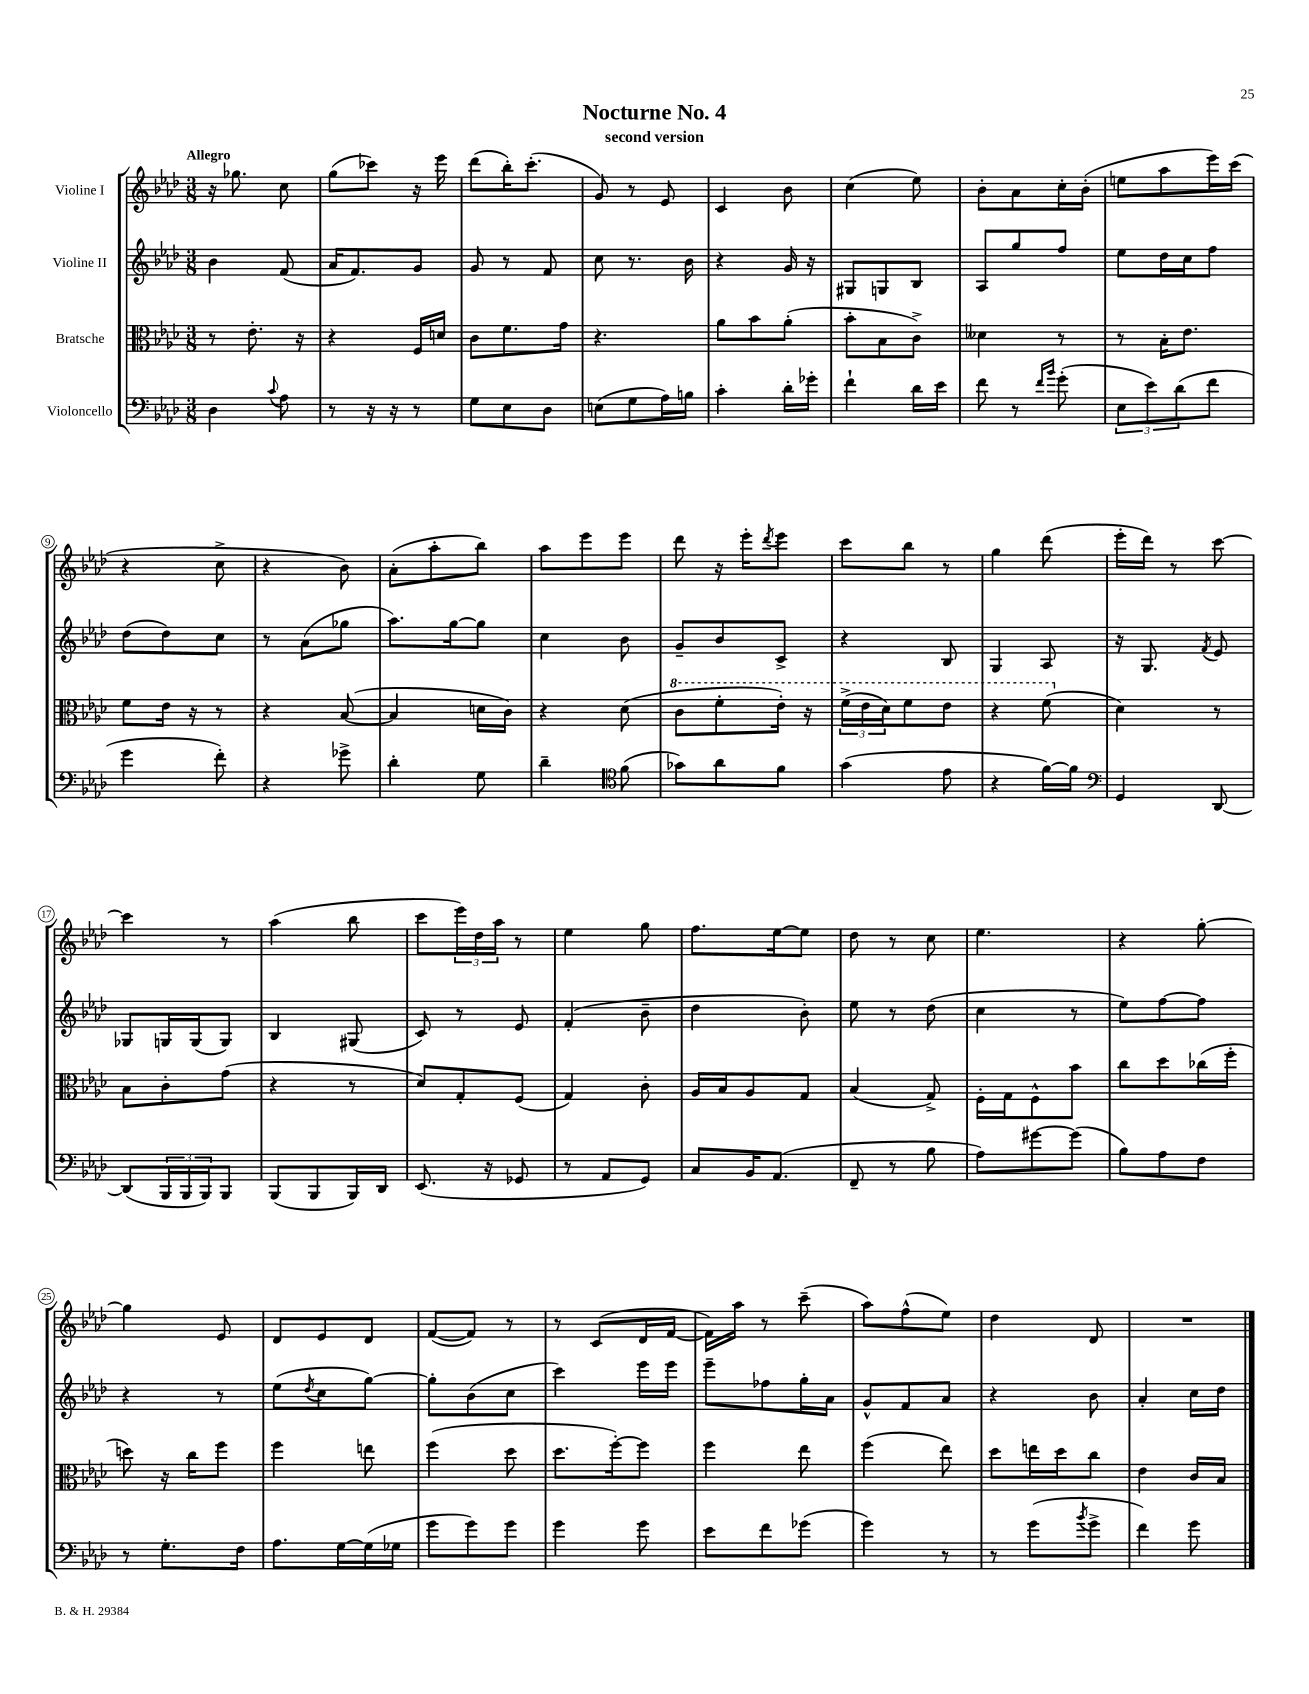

**kern	**kern	**kern	**kern
*part4	*part3	*part2	*part1
*staff4	*staff3	*staff2	*staff1
*I"Violoncello	*I"Bratsche	*I"Violine II	*I"Violine I
*clefF4	*clefC3	*clefG2	*clefG2
*k[b-e-a-d-]	*k[b-e-a-d-]	*k[b-e-a-d-]	*k[b-e-a-d-]
*M3/8	*M3/8	*M3/8	*M3/8
=1	=1	=1	=1
!	!	!	!LO:TX:a:B:t=Allegro
4D-\	8r	4b-\	16r
.	.	.	8.gg-X\
.	8.e-'\	.	.
8qqc/	.	.	.
8A-\	.	(8f/	8cc\
.	16r	.	.
=2	=2	=2	=2
8r	4r	16a-/KL	(8gg\L
.	.	8.f/)	.
16r	.	.	8ccc-X\J)
16r	.	.	.
8r	16F/LL	8g/J	16r
.	16dn/JJ	.	16eee-\
=3	=3	=3	=3
8G\L	8c\L	8g/	(8ddd-\L
8E-\	8.f\	8r	16bb-'\K)
.	.	.	(8.ccc'\J
8D-\J	.	8f/	.
.	16g\Jk	.	.
=4	=4	=4	=4
(8En\L	4.r	8cc\	8g/)
8G\	.	8.r	8r
16A-\L)	.	.	8e-/
16Bn\JJ	.	16b-\	.
=5	=5	=5	=5
4c'\	8a-\L	4r	4c/
.	8b-\	.	.
16d-'\LL	(8a-'\J	16g/	8b-\
16g-X'\JJ	.	16r	.
=6	=6	=6	=6
4f`\	8b-'\L	8G#X/L	(4cc\
.	8B-\	8Gn/	.
16d-\LL	8c^\J)	8B-/J	8ee-\)
16e-\JJ	.	.	.
=7	=7	=7	=7
8f\	4d--X\	8A-/L	8b-'\L
8r	.	8gg/	8a-\
16qqf/LL	.	.	.
16qqb-/JJ	.	.	.
(8g'\	8r	8ff/J	16cc'\L
.	.	.	(16b-'\JJ
=8	=8	=8	=8
12E-\L	8r	8ee-\L	8een\L
12e-\)	.	.	.
.	16B-'\KL	16dd-\L	8aa-\
(12d-\	.	.	.
.	8.e-\J	16cc\J	.
8f\J	.	8ff\J	16eee-\L)
.	.	.	(16ccc\JJ
!!LO:LB:g=z
=9	=9	=9	=9
4g\	8f\L	(8dd-\L	4r
.	16e-\Jk	8dd-\)	.
.	16r	.	.
8f'\)	8r	8cc\J	8cc^\
=10	=10	=10	=10
4r	4r	8r	4r
.	.	(8a-\L	.
8g-X^\	([8B-/	8gg-X\J	8b-\)
=11	=11	=11	=11
4d-'\	4B-/]	8.aa-\L)	(8a-'\L
.	.	.	8aa-'\
.	.	[16gg\k	.
8G\	16dn\LL	8gg\J]	8bb-\J)
.	16c\JJ)	.	.
=12	=12	=12	=12
4d-~\	4r	4cc\	8aa-\L
.	.	.	8eee-\
*clefC4	*	*	*
(8f\	(8d-\	8b-\	8eee-\J
=13	=13	=13	=13
*	*8va	*	*
8g-X\L)	8cc\L	8g~/L	8ddd-\
8a-\	8ff'\	8b-/	16r
.	.	.	16eee-'\KL
.	.	.	8qddd-/
8f\J	16ee-'\Jk)	8c^/J	8eee-\J
.	16r	.	.
=14	=14	=14	=14
(4g\	(24ff^\LL	4r	8ccc\L
.	24ee-\	.	.
.	24dd-\J)	.	.
.	8ff\	.	8bb-\J
8e-\	8ee-\J	8B-/	8r
=15	=15	=15	=15
4r	4r	4G/	4gg\
[16f\LL)	(8ff\	8A-/	(8ddd-\
16f\JJ]	.	.	.
=16	=16	=16	=16
*clefF4	*	*	*
*	*X8va	*	*
4GG/	4d-\)	16r	16eee-'\LL
.	.	8.G/	16ddd-\JJ)
.	.	.	8r
.	.	8qf/	.
[8DD-/	8r	8e-/	[8ccc\
!!LO:LB:g=z
=17	=17	=17	=17
(8DD-/L]	8B-\L	8G-X/L	4ccc\]
24BBB-/L	8c'\	16Gn/L	.
24BBB-/	.	.	.
.	.	(16G/J	.
24BBB-/J)	.	.	.
8BBB-/J	(8g\J	8G/J)	8r
=18	=18	=18	=18
(8BBB-/L	4r	4B-/	(4aa-\
8BBB-/	.	.	.
16BBB-/L)	8r	(8G#X/	8bb-\
16DD-/JJ	.	.	.
=19	=19	=19	=19
(8.EE-/	8d-/L)	8c/)	8ccc\L
.	8G'/	8r	24eee-\L)
.	.	.	24dd-\
16r	.	.	.
.	.	.	24aa-\JJ
8GG-X/	(8F/J	8e-/	8r
=20	=20	=20	=20
8r	4G/)	(4f'/	4ee-\
8AA-/L	.	.	.
8GG/J)	8c'\	8b-~\	8gg\
=21	=21	=21	=21
8C/L	16A-/LL	4dd-\	8.ff\L
.	16B-/J	.	.
16BB-/K	8A-/	.	.
(8.AA-/J	.	.	[16ee-\k
.	8G/J	8b-'\)	8ee-\J]
=22	=22	=22	=22
8FF~/	(4B-/	8ee-\	8dd-\
8r	.	8r	8r
8B-\	8G^/)	(8dd-\	8cc\
=23	=23	=23	=23
8A-\L)	16F'\LL	4cc\	4.ee-\
.	16G\J	.	.
[8g#X\	8F^^\	.	.
(8g#\J]	8b-\J	8r	.
=24	=24	=24	=24
8B-\L)	8cc\L	8ee-\L)	4r
8A-\	8dd-\	[8ff\	.
8F\J	(16cc-X\L	8ff\J]	[8gg'\
.	16ff'\JJ	.	.
!!LO:LB:g=z
=25	=25	=25	=25
8r	8ddn\)	4r	4gg\]
8.G'\L	16r	.	.
.	16cc\KL	.	.
.	8ff\J	8r	8e-/
16F\Jk	.	.	.
=26	=26	=26	=26
8.A-\L	4ff\	(8ee-\L	8d-/L
.	.	8qdd-/	.
.	.	8cc\	8e-/
[16G\L	.	.	.
(16G\]	8een\	[8gg\J)	8d-/J
16G-X\JJ	.	.	.
=27	=27	=27	=27
8g\L	(4ff\	8gg'\L]	([8f/L
8g\)	.	(8b-\	8f/J])
8g\J	8dd-\	8cc\J	8r
=28	=28	=28	=28
4g\	8.dd-\L	4ccc\)	8r
.	.	.	(8c/L
.	[16ff'\k)	.	.
8g\	8ff\J]	16eee-\LL	16d-/L
.	.	16eee-\JJ	[16f/JJ
=29	=29	=29	=29
8e-\L	4ff\	8eee-~\L	16f\LL])
.	.	.	16aa-\JJ
8f\	.	8ff-X\	8r
(8g-X\J	8ee-\	16gg'\L	(8ccc~\
.	.	16a-\JJ	.
=30	=30	=30	=30
4g\)	(4ff\	8g^^/L	8aa-\L)
.	.	8f/	(8ff^^\
8r	8ee-\)	8a-/J	8ee-\J)
=31	=31	=31	=31
8r	8dd-\L	4r	4dd-\
(8g\L	16een\L	.	.
.	16dd-\J	.	.
8qb-/	.	.	.
8g^\J	8cc\J	8b-\	8d-/
=32	=32	=32	=32
4f\)	4e-\	4a-'/	4.r
8g\	16c/LL	16cc\LL	.
.	16B-/JJ	16dd-\JJ	.
==	==	==	==
*-	*-	*-	*-
